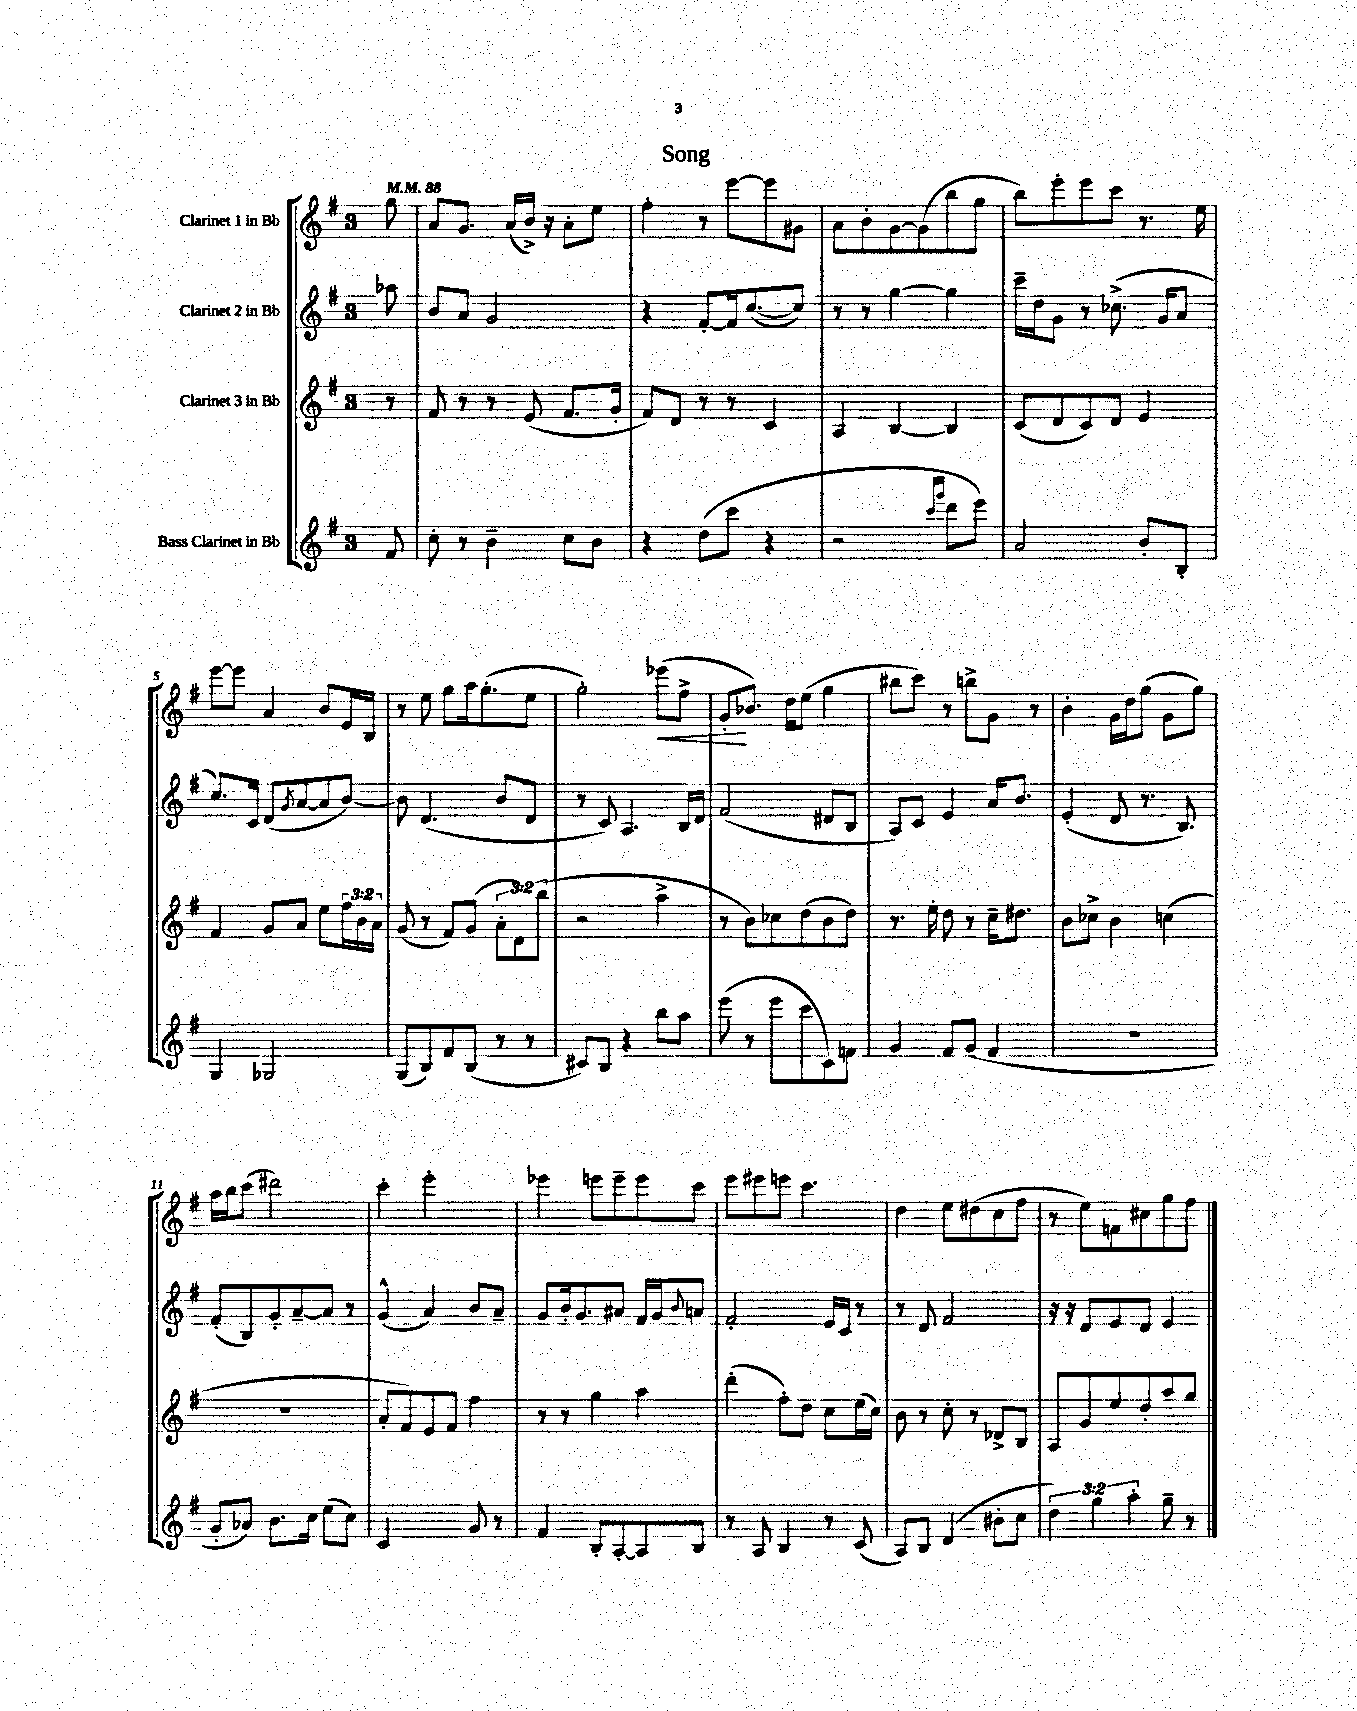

**kern	**kern	**kern	**kern
*staff4	*staff3	*staff2	*staff1
*clefG2	*clefG2	*clefG2	*clefG2
*k[f#]	*k[f#]	*k[f#]	*k[f#]
*M3/4	*M3/4	*M3/4	*M3/4
*MM88	*MM88	*MM88	*MM88
8f#/	8r	8aa-\	8gg\
=	=	=	=
8cc'\	8f#/	8b/L	8a/L
8r	8r	8a/J	8.g/J
4b~\	8r	2g/	.
.	.	.	(16a/LL
.	(8e/	.	16b^/JJ)
.	.	.	16r
8cc\L	8.f#/L	.	8a'\L
8b\J	.	.	8ee\J
.	16g'/Jk	.	.
=	=	=	=
4r	8f#/L)	4r	4ff#'\
.	8d/J	.	.
(8dd\L	8r	[8f#'/L	8r
8ccc\J	8r	16f#/]k	[8eee\L
.	.	([8.cc/	.
4r	4c/	.	8eee\]
.	.	8cc/]J)	8g#\J
=	=	=	=
2r	4A/	8r	8a\L
.	.	8r	8b'\
.	[4B/	[4gg\	[8g\
.	.	.	(8g\]
16qqccc/LL	.	.	.
16qqggg/JJ	.	.	.
8ddd\L	4B/]	4gg\]	8bb\
8eee\J)	.	.	8gg\J
=	=	=	=
2a/	(8c/L	16ccc~\LL	8bb\L)
.	.	16dd\J	.
.	8d/	8g\J	8eee'\
.	8c/)	8r	8eee\
.	8d/J	(8.cc-^\	8ccc\J
8b'/L	4e/	.	8.r
.	.	16g/LK	.
8B'/J	.	8a/J	.
.	.	.	16ee\
=	=	=	=
4G/	4f#/	8.cc/L)	[8eee\L
.	.	.	8eee\]J
.	.	16c/Jk	.
2G-/	8g/L	(8d/L	4a/
.	.	8qg/	.
.	8a/J	[8a/	.
.	8ee\L	8a/]	8b/L
.	24ff#\L	[8b/J)	16e/L
.	24b\	.	.
.	.	.	16B/JJ
.	24a\JJ	.	.
=	=	=	=
(8G/L	(8g/	8b\]	8r
8B/)	8r	(4.d/	8ee\
8f#/	8f#/L)	.	8gg\L
(8B/J	(8g/J	.	16aa\k
.	.	.	(8.gg'\
8r	12a'\L	8b/L	.
.	12d\)	.	.
8r	.	8d/J	8ee\J
.	(12bb\J	.	.
=	=	=	=
8c#/L)	2r	8r	2gg'\)
8B/J	.	8c/)	.
4r	.	4.A/	.
8bb\L	4aa^\	.	(8eee-\L
8aa\J	.	16B/LL	8ff#^\J
.	.	16d/JJ	.
=	=	=	=
(8eee\	8r	(2f#/	8g'/L
8r	8b\L)	.	8.b-/J)
8eee\L	8cc-\	.	.
.	.	.	16dd\LK
8ccc\	(8dd\	.	(8ee\J
8c\)	8b\	8d#/L	4gg\
8f\J	8dd\J)	8B/J	.
=	=	=	=
4g/	8.r	8A/L)	8bb#\L
.	.	8c/J	8ccc\J)
.	16ee'\	.	.
8f#/L	8dd\	4e/	8r
(8g/J	8r	.	8bb^\L
4f#/	16cc~\LK	16a/LK	8g\J
.	8.dd#\J	8.b/J	.
.	.	.	8r
=	=	=	=
2.r	8b\L	(4e'/	4b'\
.	8cc-^\J	.	.
.	4b\	8d/	16g\LL
.	.	.	16dd\J
.	.	8.r	(8gg\J
.	(4cc\	.	8g\L
.	.	8.B/)	.
.	.	.	8gg\J)
=	=	=	=
8g'/L	2.r	(8f#'/L	16aa\LL
.	.	.	16bb\J
8a-/J)	.	8B/)	(8ccc\J
8.b\L	.	8g'/	2ddd#\)
.	.	[8a~/	.
16cc\Jk	.	.	.
(8ee\L	.	8a/]J	.
8cc\J)	.	8r	.
=	=	=	=
2c/	8a'/L	(4g^^/	4ccc'\
.	8f#/)	.	.
.	8e/	4a/)	2eee'\
.	8f#/J	.	.
8g/	4ff#\	8b/L	.
8r	.	8a~/J	.
=	=	=	=
4f#/	8r	8g/L	4eee-\
.	8r	16b'/k	.
.	.	8.g/	.
8B'/L	4gg\	.	8eee\L
[8A'/	.	8a#/J	8eee~\
8A/]	4aa\	16f#/LL	8eee\
.	.	16g/J	.
.	.	8qqb/	.
8B/J	.	8a/J	8ccc\J
=	=	=	=
8r	(4ddd'\	2f#'/	8eee\L
8A/	.	.	8eee#\
4B/	8ff#'\L)	.	8eee\J
.	8dd\J	.	4.ccc\
8r	8cc\L	16e/LL	.
.	.	16c/JJ	.
(8c/	(16ee\L	8r	.
.	16cc\JJ)	.	.
=	=	=	=
8A/L)	8b\	8r	4dd\
8B/J	8r	8d/	.
(4d/	8cc'\	2f#/	8ee\L
.	8r	.	(8dd#\
8b#'\L	8d-^/L	.	8cc\
8cc\J	8B/J	.	8ff#\J
=	=	=	=
6dd\)	8A/L	16r	8r
.	.	16r	.
.	8g/	8d/L	8ee\L)
6gg\	.	.	.
.	8ee/	8e/	8f\
6aa'\	.	.	.
.	8dd'/	8d/J	8cc#\
8gg~\	8aa/	4e/	8gg\
8r	8gg/J	.	8ff#\J
==	==	==	==
*-	*-	*-	*-
